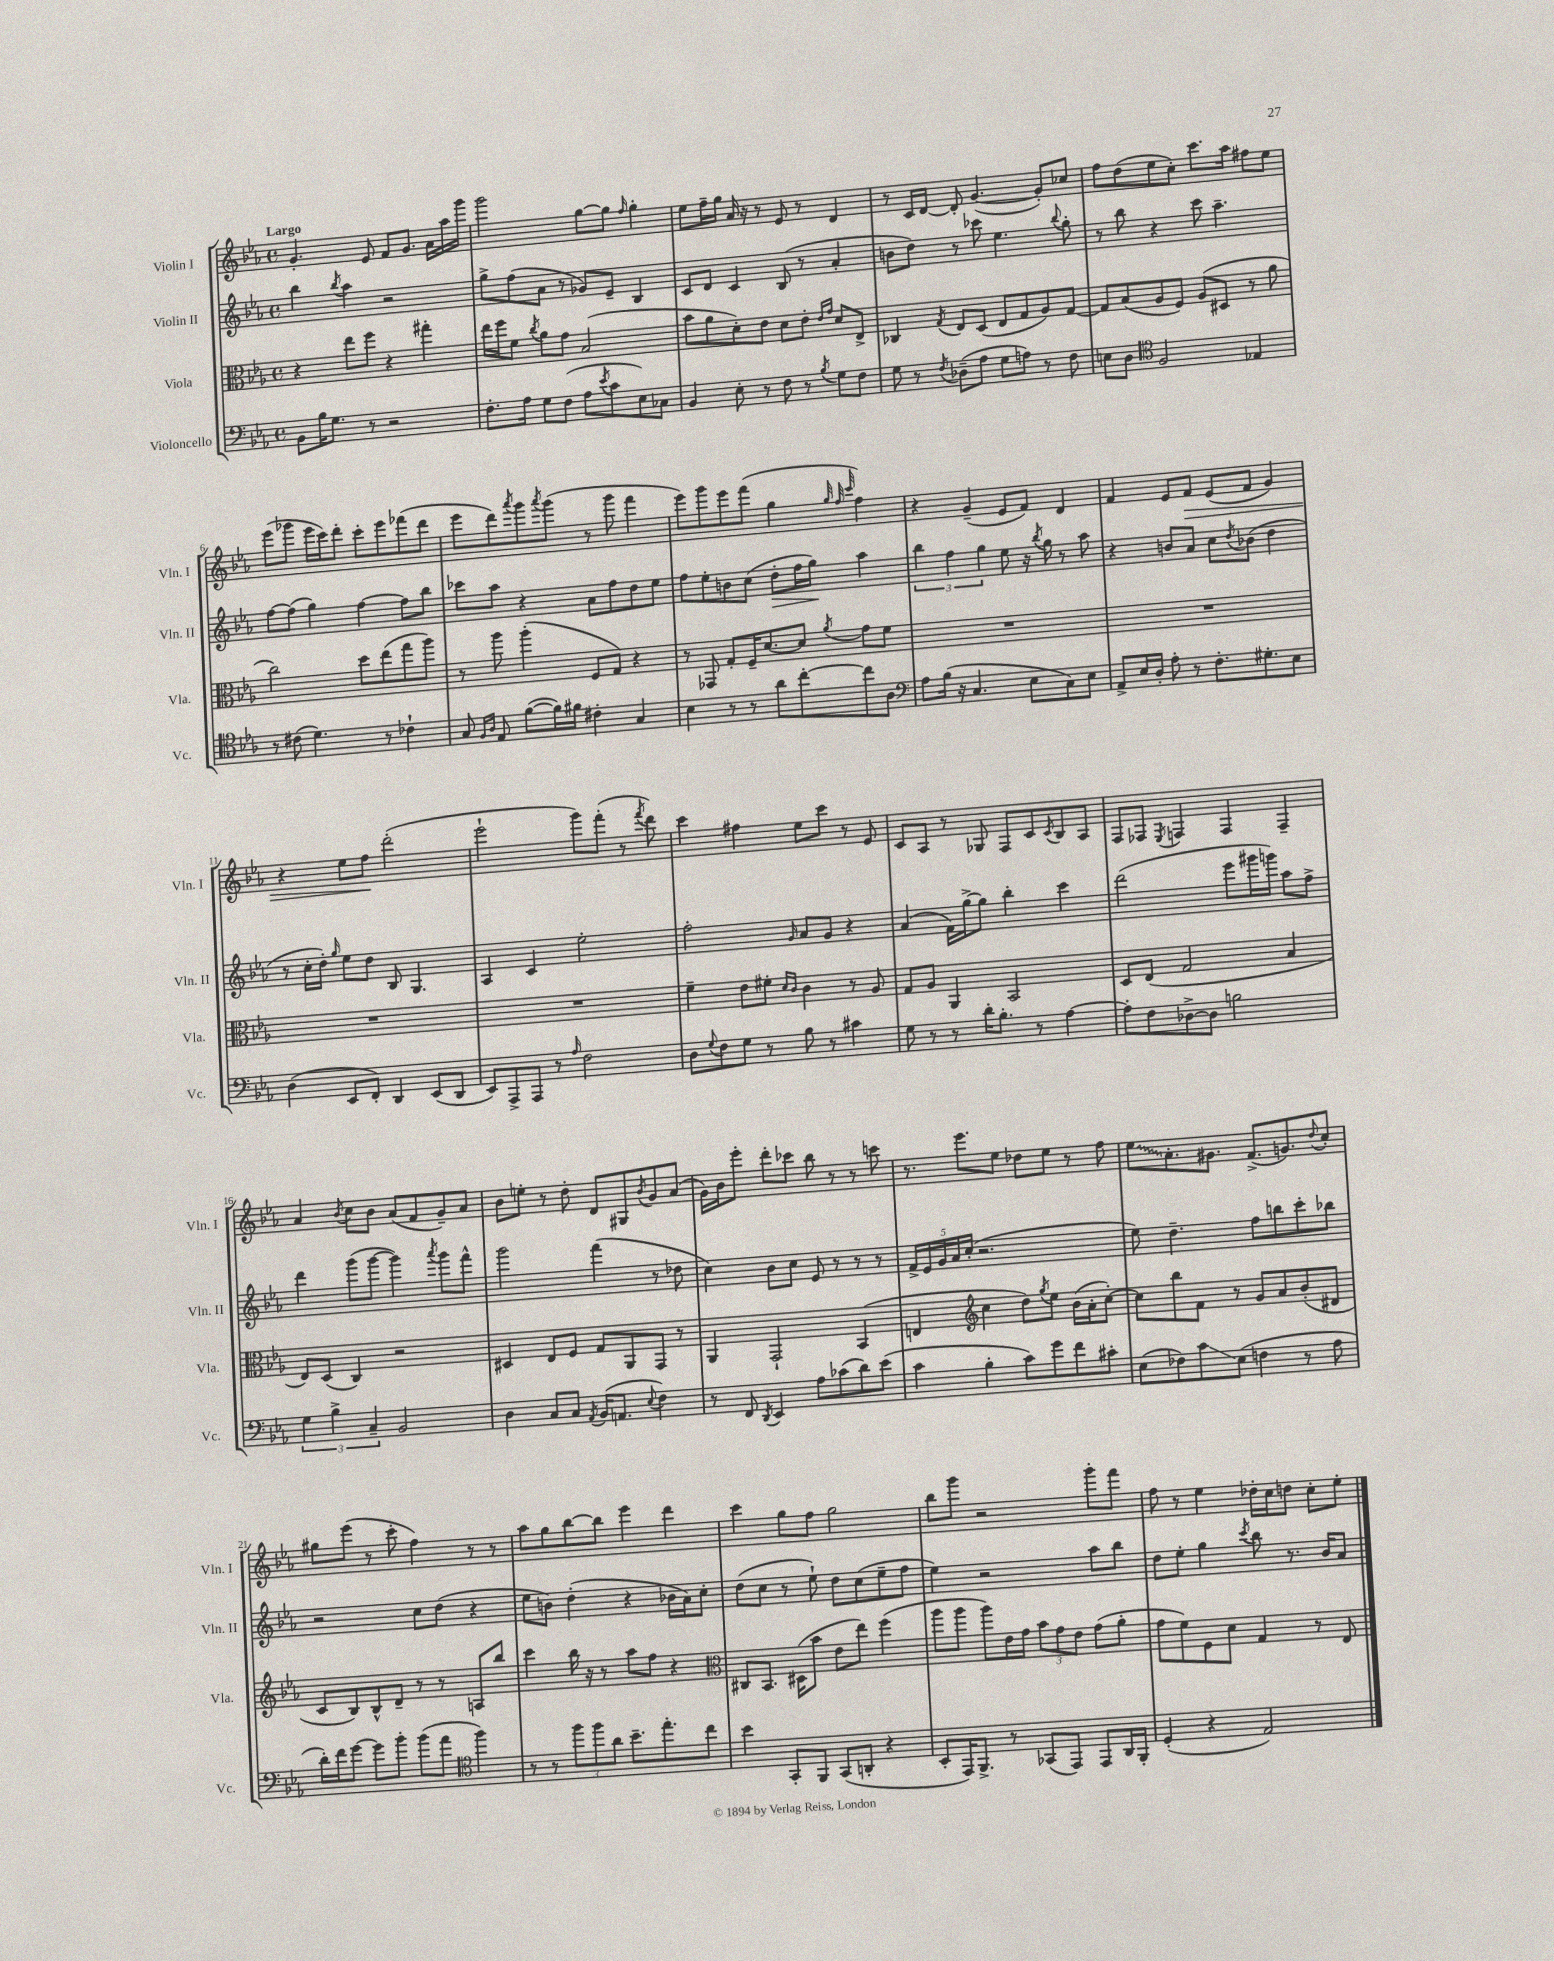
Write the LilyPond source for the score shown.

<<
\new StaffGroup <<
\new Staff = "s0" \with { instrumentName = "Violin I" shortInstrumentName = "Vln. I" } {
    \clef treble \key ees \major \defaultTimeSignature \time 4/4 \tempo "Largo"
    g'4.-. ees'8 f'8 g'8. aes'16 aes''16 g'''16 |
    g'''2 g''8~ g''8 \grace { f''16 } g''4-. |
    ees''8 f''16-- g''16 aes'16 r16 r8 ees'8 r8 d'4 |
    r8 c'16 d'16~ d'8-. g'4.~( g'8-.) ces''8 |
    f''8 d''8( ees''8 c''8-.) c'''8. aes''16 fis''8 ees''8 |
    ees'''8( ges'''8 ees'''16 c'''16) d'''8-. c'''8-. ees'''8 fes'''8( d'''8 |
    ees'''8 d'''8) \acciaccatura { aes'''8 } g'''8 \acciaccatura { aes'''8 } g'''8( r8 g'''8 f'''4 |
    ees'''8) g'''8 ees'''8 f'''8( g''4 \grace { g''32 f''32 c'''32 } f''4) |
    r4 g'4--( ees'8 f'8) d'4 |
    f'4 ees'8 f'8\> ees'8( f'8 g'4) |
    r4 ees''8 f''8\! d'''2-.( |
    ees'''2-! g'''8) f'''8-.( r8 \acciaccatura { f'''8 } d'''8) |
    c'''4 fis''4 ees''8 c'''8 r8 ees'8 |
    c'8 aes8 r8 ges8 f8 c'8 \acciaccatura { c'8 } bes8 aes8 |
    f8 fes8 \acciaccatura { ees8 } f4 f4 f4-- |
    aes'4 \acciaccatura { bes'8 } c''8 bes'8 aes'8( f'8 g'8--) aes'8 |
    bes'8 e''8-. r8 d''8-. d'8 gis8 \acciaccatura { bes'8 } g'8 aes'8( |
    g'16) bes'16 ees'''8-. d'''8-. ces'''8 bes''8 r8 r8 c'''8 |
    r8. ees'''8. ees''8 des''8 ees''8 r8 f''8 |
    \once \override Glissando.style = #'zigzag ees''8\glissando aes'8.-. gis'8. f'8.->( g'8.) \appoggiatura { d''8 } c''8-. |
    gis''8 ees'''8( r8 c'''8-. f''4) r8 r8 |
    aes''8 g''8 bes''8~ bes''8 ees'''4 d'''4 |
    c'''4 g''8 f''8 g''2 |
    bes''8 g'''8 r2 g'''8-. f'''8 |
    f''8 r8 ees''4 des''16-. c''16 d''8 c''8-. ees''8-. \bar "|." |
}
\new Staff = "s1" \with { instrumentName = "Violin II" shortInstrumentName = "Vln. II" } {
    \clef treble \key ees \major \defaultTimeSignature \time 4/4
    bes''4 \acciaccatura { bes''8 } aes''4 r2 |
    g''8-> f''8( aes'8 r8 ges'8) ees'8-- bes4 |
    c'8 d'8 c'4 bes8( r8 aes'4-. |
    b'8 d''8) r8 ces'''8 ees''4. \appoggiatura { bes''8 } g''8-. |
    r8 bes''8 r4 c'''8 aes''4.-- |
    f''8~ f''8( g''4) f''4~ f''8 bes''8 |
    ces'''8 aes''8 r4 aes'8 f''8 d''8 ees''8 |
    f''8 ees''8-. b'8 c''8( d''8-.\> f''16 g''16\!) aes''4 |
    \tuplet 3/2 { bes''4 f''4 g''4 } ees''8 r16 \acciaccatura { bes''8 } g''16 r8 aes''8 |
    r4 b'8 aes'8 c''8 \acciaccatura { d''8 } bes'8( d''4 |
    r8 c''16-. d''16-.) \grace { g''16 } ees''8 d''8 bes8 g4. |
    aes4 c'4 ees''2-. |
    f''2-. \grace { g'16 } aes'8 g'8 r4 |
    aes'4( f'16) g''16~-> g''8 bes''4-. c'''4 |
    d'''2( ees'''8 gis'''16 g'''16) aes''8 f''8-> |
    d'''4 g'''8( g'''8~ g'''4) \acciaccatura { aes'''8 } g'''8 f'''8-^ |
    g'''2 f'''4( r8 des''8 |
    c''4) bes'8 c''8 ees'8 r8 r8 r8 |
    \tuplet 5/4 { f'16-> ees'16 g'16 aes'16 c''16-.( } r2. |
    ees''8) d''4.-- f''8 b''8 c'''8-. bes''8 |
    r2 c''8 d''8( r4 |
    ees''8 b'8) d''4-.( r4 bes'16 aes'16) c''8-. |
    d''8( c''8 r8 ees''8-!) d''8 c''8( ees''8-- f''8 |
    ees''4) r2 aes''8 bes''8 |
    d''8 ees''8-. g''4 \acciaccatura { c'''8 } bes''8 r8. bes'16 aes'8 \bar "|." |
}
\new Staff = "s2" \with { instrumentName = "Viola" shortInstrumentName = "Vla." } {
    \clef alto \key ees \major \defaultTimeSignature \time 4/4
    r4 ees''8 f''8 r4 gis''4-. |
    ees''16 f''16 f'8 \acciaccatura { c''8 } aes'8 g'8 bes2( |
    bes'8 aes'8 d'8-.) ees'8 d'8 ees'8-. \grace { ees'16 g'16 } d'8 ees8-> |
    ces4 \acciaccatura { g8 } ees8 d8( ees8 g8 aes8) g8~ |
    g8 bes8( aes8 f8) aes8( dis8 r8 aes'8 |
    c''2) d''8 ees''8( g''8 aes''8) |
    r8 aes''8 aes''4-.( f8 g8) r4 |
    r8 ges,8 g8-. f16-- d'8.~ d'8 \acciaccatura { aes'8 } g'8 f'8 |
    R1 |
    R1 |
    R1 |
    R1 |
    f'4-- ees'8 fis'8-. \grace { d'16 c'16 } c'4 r8 aes8 |
    g8 aes8 aes,4 bes,2 |
    d8 ees8( g2 bes4 |
    ees8) d8( c4) r2 |
    dis4 ees8 f8 g8 aes,8 g,8 r8 |
    aes,4 g,2-! bes,4( |
    e4 \clef treble c''4 d''8) \acciaccatura { g''8 } ees''8 bes'16( aes'16-. c''8~-.) |
    c''8 bes''8 f'8 r8 g'8 aes'8 bes'8-.( dis'8 |
    c'8 bes8) bes8-^ d'8-- r8 r8 a8 bes''8 |
    c'''4 bes''16 r16 r8 aes''8 f''8 r4 |
    \clef alto cis8 bes,8. dis16( bes'8 ees'8 ees''8) f''4( |
    aes''8 aes''8 aes''8) ees'16 g'16 \tuplet 3/2 { bes'8 g'8 ees'8 } g'8( aes'8-. |
    g'8 f'8) f8 d'8 g4 r8 ees8 \bar "|." |
}
\new Staff = "s3" \with { instrumentName = "Violoncello" shortInstrumentName = "Vc." } {
    \clef bass \key ees \major \defaultTimeSignature \time 4/4
    bes,8 bes16 g8. r8 r2 |
    f8.-. aes16 g8 f8( aes8 \acciaccatura { ees'8 } c'8 ees8) ces8 |
    bes,4 ees8-. r8 f8 r8 \acciaccatura { bes8 } g8 f8 |
    g8 r8 \acciaccatura { f8 } des8--( aes8 g8 a8) r8 f8 |
    e8 d8 \clef tenor f2 ees4 |
    r8 cis'8( d'4.) r8 ces'4-! |
    g8 \grace { f16 aes16 } ees8 f'8~( f'16) fis'16 cis'4-. g4 |
    bes4 r8 r8 aes'8 c''8~-. c''8 aes8 |
    \clef bass aes8 bes16( r16 c4. ees8 c8) ees8 |
    aes,8-> ees16 d16-. aes8-. r8 f8.-. gis8.-. ees8 |
    d4( ees,8 f,8-.) d,4 ees,8( d,8 |
    ees,8) aes,,8-> aes,,8 r8 \grace { aes16 } f2 |
    d8 \appoggiatura { g8 } f8 g8 r8 bes8 r8 cis'4 |
    g8 r8 r8 d'16-. bes8.-. r8 aes4~ |
    aes8-. f8 des8~-> des8 b2 |
    \tuplet 3/2 { g4 bes4-> c4-- } bes,2 |
    d4 c8 c8 \acciaccatura { aes,8 } bes,16( a,8. \appoggiatura { ees8 } f4) |
    r8 f,8 \acciaccatura { d,8 } ees,4 aes8 ces'8( d'8) ees'8( |
    c'4 bes4-. c'8) g'8 f'8 cis'8-. |
    ees8( fes8) c'8\glissando ees8( f4 r8 aes8 |
    d'16-.) f'16 g'8~ g'8 bes'8-. bes'8( aes'8 \clef tenor f''4) |
    r8 r8 \tuplet 3/2 { f''8 f''8 aes'8 } bes'8.-- ees''8.-. c''8 |
    bes'4 g,8-. f,8 g,8( a,8-. r4 |
    bes,8-. ees,16) f,8.-> r8 ges,8( ees,8) ees,8 aes,16 f,16-. |
    d4-.( r4 ees2) \bar "|." |
}
>>
>>
